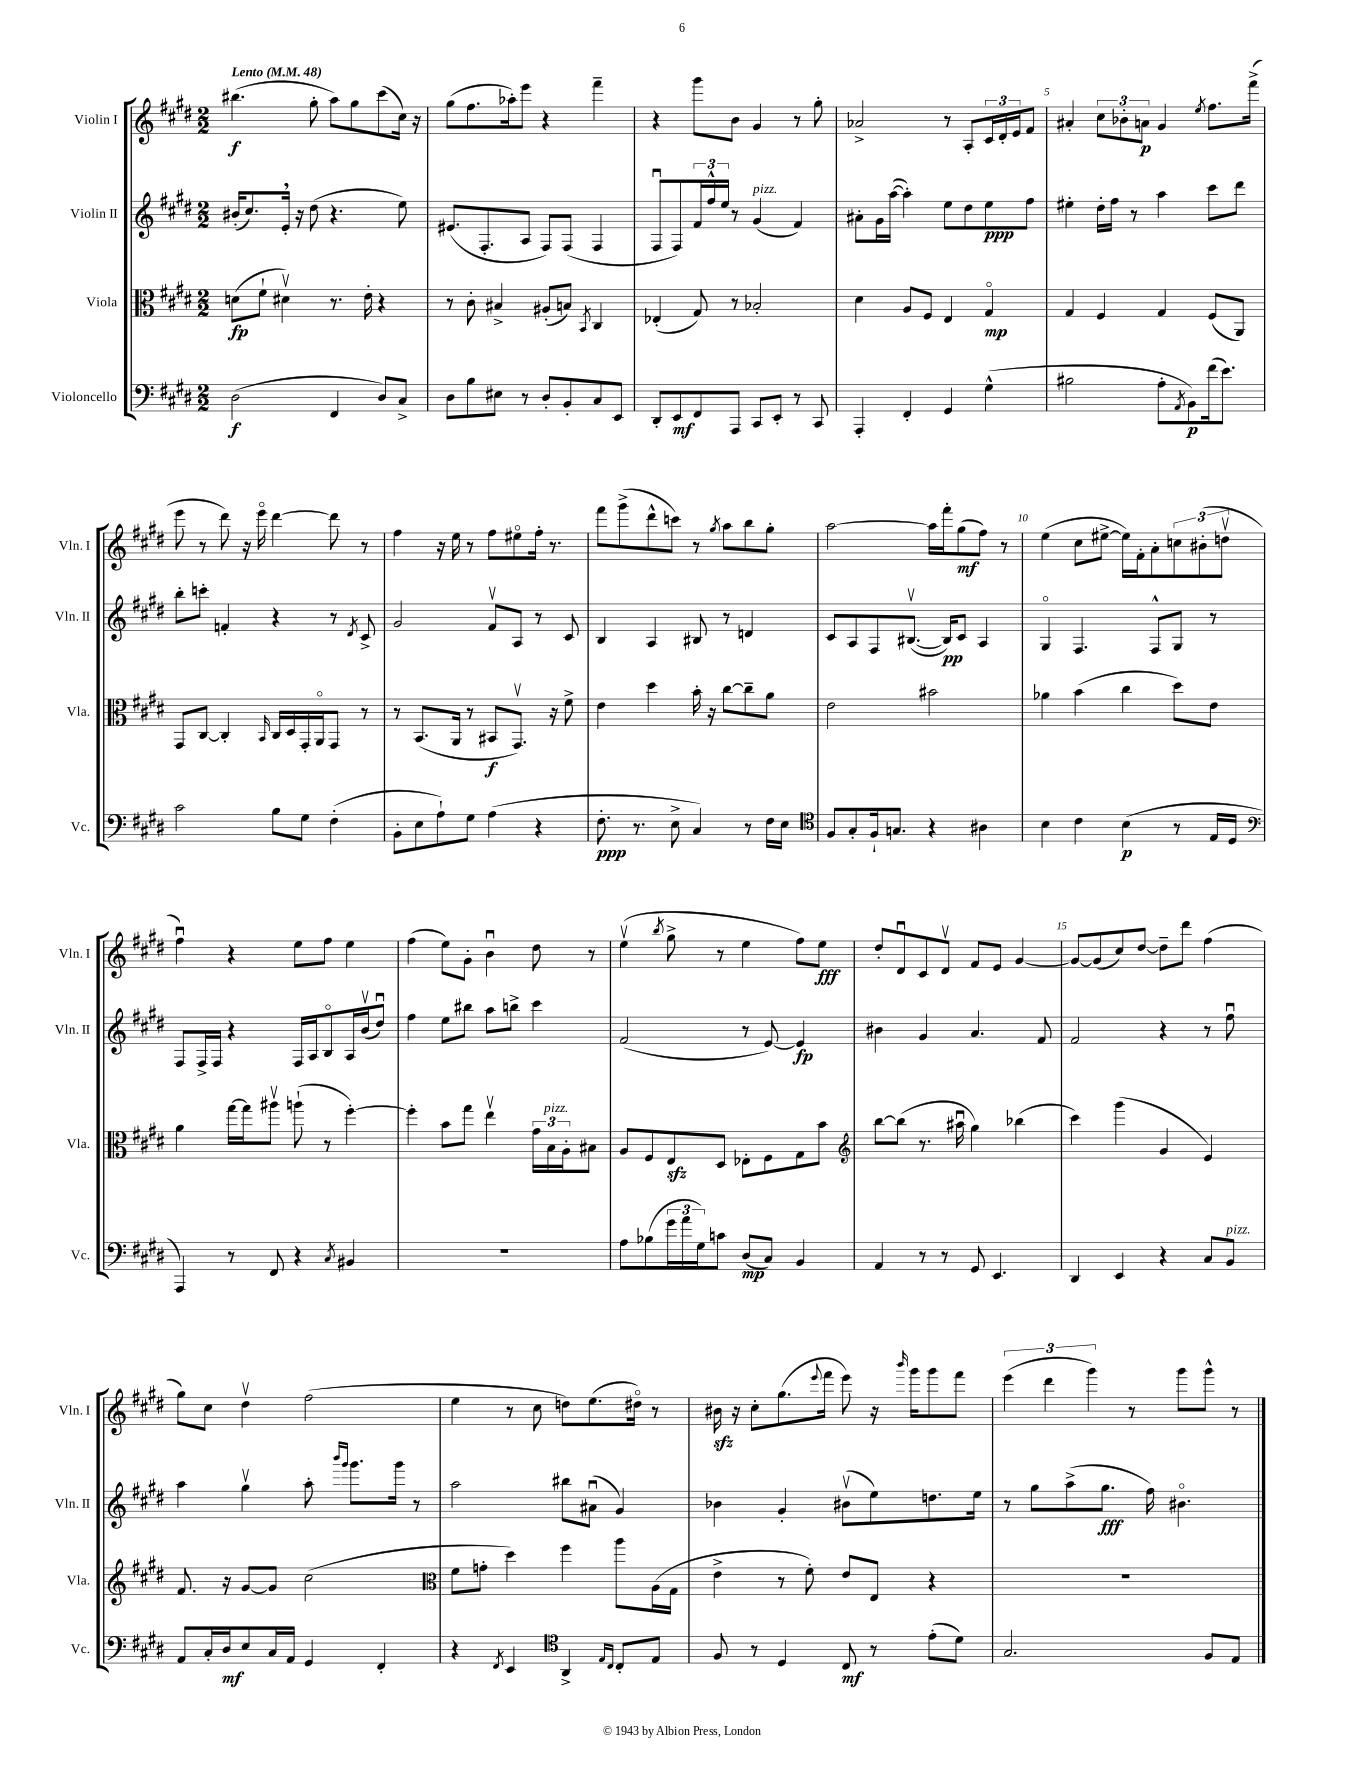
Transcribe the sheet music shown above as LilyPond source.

<<
\new StaffGroup <<
\new Staff = "s0" \with { instrumentName = "Violin I" shortInstrumentName = "Vln. I" } {
    \clef treble \key e \major \numericTimeSignature \time 2/2 \tempo "Lento" 4 = 48
    bis''4.\f( gis''8-. a''8) gis''8 cis'''8( cis''16) r16 |
    gis''8( fis''8. aes''16-.) e'''8 r4 fis'''4-- |
    r4 gis'''8 b'8 gis'4 r8 gis''8-. |
    aes'2-> r8 a8-. \tuplet 3/2 { cis'16 dis'16-. e'16 } fis'8 |
    ais'4-. \tuplet 3/2 { cis''8 bes'8-. a'8\p } gis'4 \acciaccatura { e''8 } fis''8. fis'''16->( |
    e'''8 r8 dis'''8) r16 e'''16\flageolet dis'''4~ dis'''8 r8 |
    fis''4 r16 e''16 r8 fis''8 eis''8\flageolet fis''16-. r8. |
    fis'''8 gis'''8->( dis'''8-^ c'''8) r8 \acciaccatura { gis''8 } a''8 b''8 gis''8-. |
    a''2~ a''16 fis'''16-. gis''8\mf( fis''8) r8 |
    e''4( cis''8 eis''8~-> eis''16) fis'16-. a'8-. \tuplet 3/2 { c''8 bis'8-.( d''8\upbow } |
    fis''4\downbow) r4 e''8 fis''8 e''4 |
    fis''4( e''8) gis'8-. b'4\downbow dis''8 r8 |
    e''4\upbow( \acciaccatura { b''8 } gis''8-> r8 e''4 fis''8) e''8\fff |
    dis''8-. dis'8\downbow cis'8 dis'8\upbow fis'8 e'8 gis'4~ |
    gis'8~ gis'8( cis''8) dis''8~ dis''8-- dis'''8 fis''4( |
    gis''8) cis''8 dis''4\upbow fis''2( |
    e''4 r8 cis''8 d''8) e''8.( dis''16\flageolet) r8 |
    bis'16\sfz r16 cis''8-. gis''8.( \appoggiatura { e'''8 } fis'''16 e'''8) r16 \grace { b'''16 } gis'''16 gis'''8 fis'''8 |
    \tuplet 3/2 { e'''4( dis'''4 gis'''4) } r8 gis'''8 gis'''8-^ r8 \bar "|." |
}
\new Staff = "s1" \with { instrumentName = "Violin II" shortInstrumentName = "Vln. II" } {
    \clef treble \key e \major \numericTimeSignature \time 2/2
    bis'16-.( cis''8.) e'16-. \breathe r16 dis''8( r4. e''8) |
    eis'8.( fis8.-. a8 fis8) fis8( fis4 |
    fis8\downbow fis8) \tuplet 3/2 { fis'16 fis''16-^ e''16 } r8 gis'4^\markup { \italic "pizz." }( fis'4) |
    ais'8-. gis'16 a''16~( a''4-.) e''8 dis''8 e''8\ppp fis''8 |
    eis''4-. dis''16-. fis''16 r8 a''4 cis'''8 dis'''8 |
    b''8-. c'''8-. f'4-. r4 r8 \acciaccatura { dis'8 } cis'8-> |
    gis'2 fis'8\upbow a8 r8 cis'8 |
    b4 a4 bis8 r8 d'4 |
    cis'8 a8 fis8 bis8.~\upbow( bis16\pp) cis'8 a4 |
    gis4\flageolet fis4. fis8-^ gis8 r8 |
    fis8 fis16-> fis16 r4 fis16 a16 b8\flageolet a16 b'16\upbow( dis''8\downbow) |
    fis''4 e''8 bis''8 a''8 b''8-> cis'''4 |
    fis'2( r8 e'8~) e'4\fp |
    bis'4 gis'4 a'4. fis'8 |
    fis'2 r4 r8 fis''8\downbow |
    a''4 gis''4\upbow a''8-. \grace { b'''16 gis'''16 } gis'''8. gis'''16 r8 |
    a''2 bis''8 ais'8\downbow( gis'4) |
    bes'4 gis'4-. bis'8\upbow( e''8) d''8. e''16 |
    r8 gis''8 a''8->( gis''8.\fff fis''16) bis'4.\flageolet \bar "|." |
}
\new Staff = "s2" \with { instrumentName = "Viola" shortInstrumentName = "Vla." } {
    \clef alto \key e \major \numericTimeSignature \time 2/2
    d'8\fp( fis'8-! dis'4\upbow) r8. e'16-. r4 |
    r8 cis'8-. bis4-> ais8-.( b8) \acciaccatura { b,8 } cis4 |
    ees4-.( gis8) r8 bes2-. |
    dis'4 a8 fis8 e4 gis4\flageolet\mp |
    gis4 fis4 gis4 fis8( a,8) |
    gis,8 cis8~ cis4-. \grace { b,16 } cis16 dis16 gis,16-. a,16\flageolet gis,8 r8 |
    r8 b,8.( a,16 r8 bis,8\f gis,8.\upbow) r16 fis'8-> |
    e'4 dis''4 b'16-. r16 cis''8~ cis''8-- a'8 |
    e'2 bis'2 |
    aes'4 b'4( cis''4 dis''8) e'8 |
    a'4 gis''16~ gis''16 ais''8\upbow a''8-!( r8 fis''4~-.) |
    fis''4-. b'8 gis''8 e''4\upbow \tuplet 3/2 { gis'16 b16^\markup { \italic "pizz." } a16-. } bis8 |
    a8 fis8 e8\sfz dis8 ees8-. fis8 gis8 b'8 |
    \clef treble b''8~ b''8( r8. ais''16\downbow gis''4) bes''4( |
    cis'''4) gis'''4( gis'4 e'4) |
    fis'8. r16 gis'8~ gis'8 cis''2( |
    \clef alto fis'8 g'8-. dis''4) fis''4 a''8 a16( gis16 |
    e'4-> r8 fis'8-.) e'8 e8 r4 |
    R1 \bar "|." |
}
\new Staff = "s3" \with { instrumentName = "Violoncello" shortInstrumentName = "Vc." } {
    \clef bass \key e \major \numericTimeSignature \time 2/2
    dis2\f( fis,4 dis8) cis8-> |
    dis8 b8 eis8 r8 dis8-. b,8-. cis8 e,8 |
    dis,8-. e,8\mf fis,8 a,,8 cis,8 e,8-. r8 cis,8 |
    a,,4-. fis,4-. gis,4 gis4-^( |
    bis2 a8-. \acciaccatura { a,8 } b,8\p) fis'16( e'8.) |
    cis'2 b8 gis8 fis4-.( |
    b,8-. e8 a8-!) gis8 a4( r4 |
    fis8.-.\ppp r8. e8-> cis4) r8 fis16 e16 |
    \clef tenor fis8 gis8-. fis16-! g8. r4 ais4 |
    b4 cis'4 b4\p( r8 e16 dis16 |
    \clef bass a,,4) r8 fis,8 r4 \acciaccatura { cis8 } bis,4 |
    R1 |
    a8 bes8( \tuplet 3/2 { gis'16 a'16 gis16) } c'8 dis8\mp( cis8) b,4 |
    a,4 r8 r8 gis,8 e,4. |
    dis,4 e,4 r4 cis8 b,8^\markup { \italic "pizz." } |
    a,8 cis16-. dis16\mf e8 cis16 a,16 gis,4 fis,4-. |
    r4 \acciaccatura { fis,8 } e,4 \clef tenor a,4-> \grace { e16 cis16 } cis8-. e8 |
    fis8 r8 dis4 cis8\mf r8 e'8-.( dis'8) |
    gis2. fis8 e8 \bar "|." |
}
>>
>>
\layout { \context { \Score \override BarNumber.break-visibility = ##(#f #t #t) barNumberVisibility = #(every-nth-bar-number-visible 5) } }
